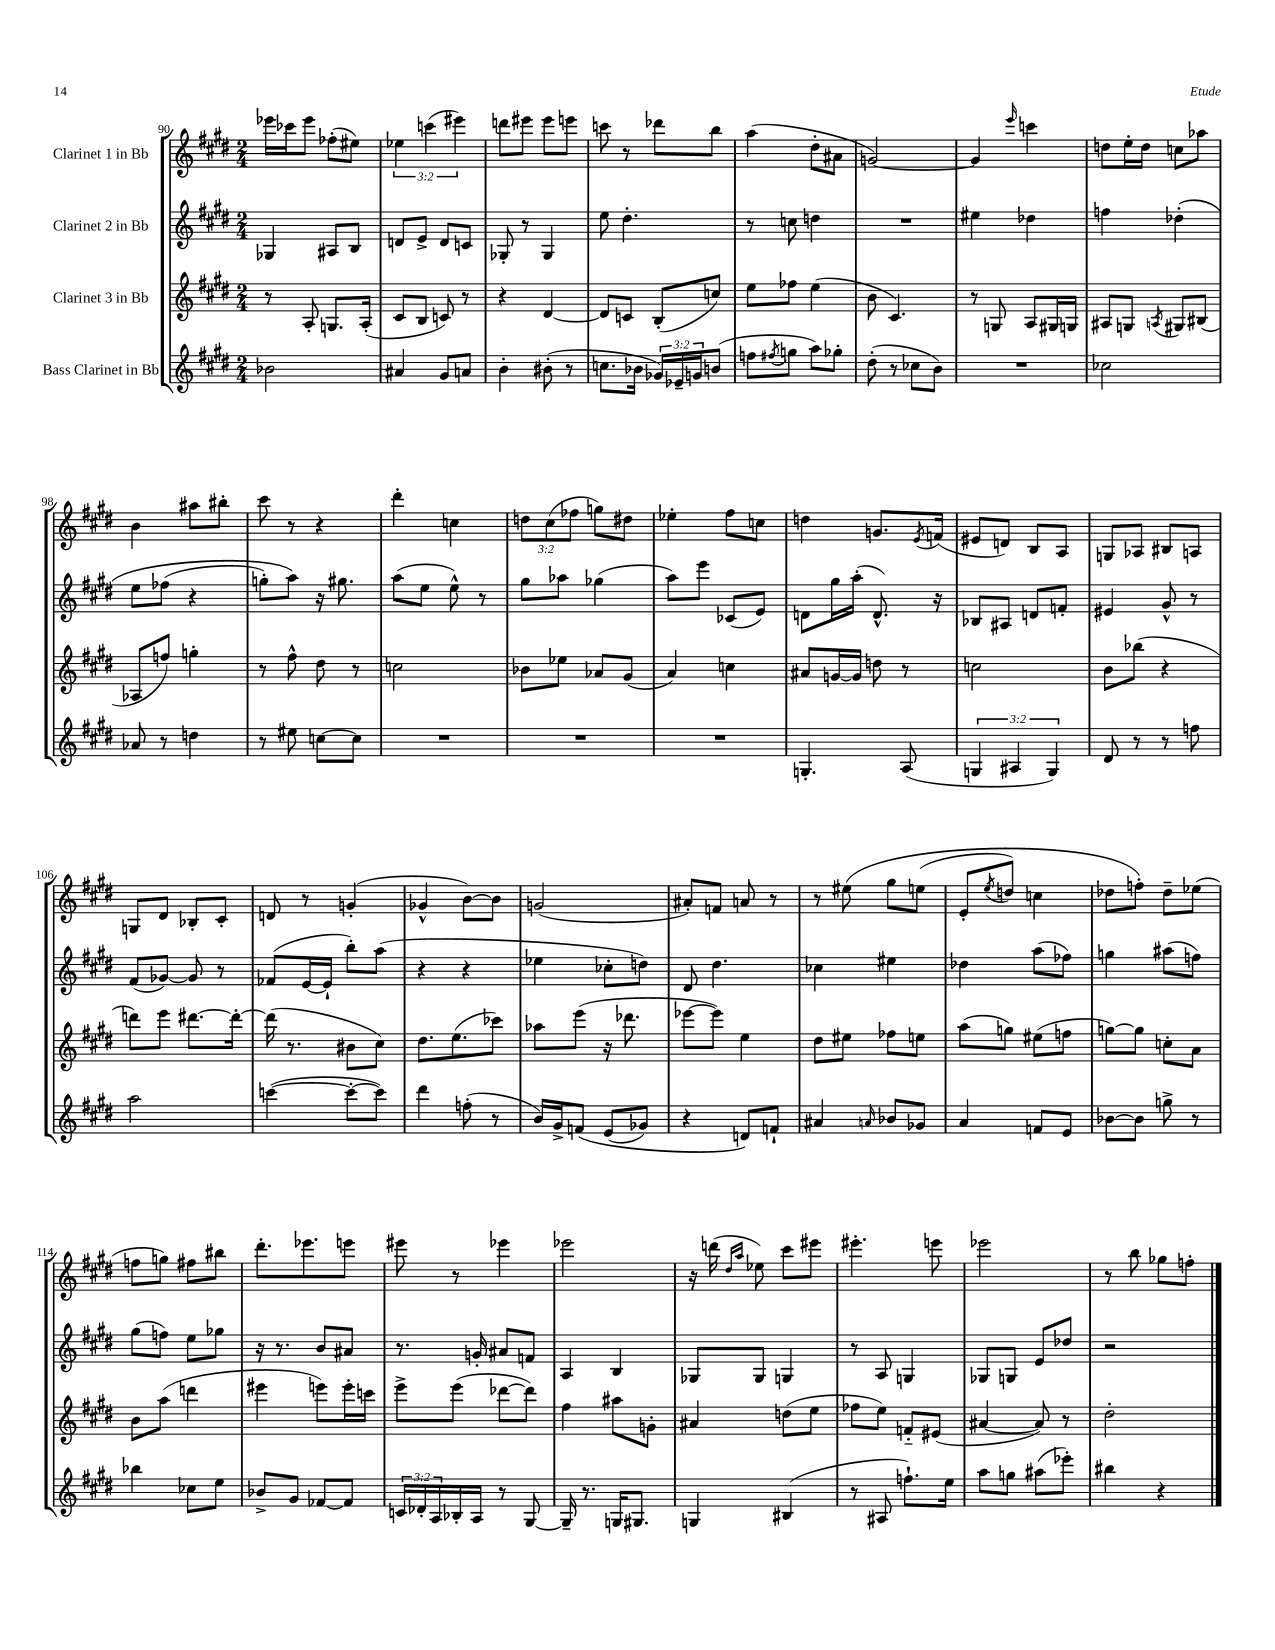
<<
\new StaffGroup <<
\new Staff = "s0" \with { instrumentName = "Clarinet 1 in Bb" } {
    \clef treble \key e \major \numericTimeSignature \time 2/4 \override Staff.TupletNumber.text = #tuplet-number::calc-fraction-text
    ees'''16 ces'''16 ees'''8 fes''8-.( eis''8) |
    \tuplet 3/2 { ees''4 c'''4( eis'''4) } |
    d'''8 eis'''8 eis'''8 e'''8 |
    c'''8 r8 des'''8 b''8 |
    a''4( dis''8-. ais'8 |
    g'2~) |
    g'4 \grace { e'''16 } c'''4 |
    d''8 e''16-. d''16 c''8 aes''8 |
    b'4 ais''8 bis''8-. |
    cis'''8 r8 r4 |
    dis'''4-. c''4 |
    \tuplet 3/2 { d''8 cis''8( fes''8 } g''8) dis''8 |
    ees''4-. fis''8 c''8 |
    d''4 g'8. \acciaccatura { e'8 } f'16( |
    eis'8 d'8) b8 a8 |
    g8 aes8 bis8 a8 |
    g8 dis'8 bes8-. cis'8-. |
    d'8 r8 g'4-.( |
    ges'4-^ b'8~) b'8 |
    g'2( |
    ais'8-.) f'8 a'8 r8 |
    r8 eis''8\( gis''8 e''8( |
    e'8-. \acciaccatura { e''8 } d''8) c''4 |
    des''8 f''8-.\) des''8-- ees''8( |
    f''8 g''8) fis''8 bis''8 |
    dis'''8.-. ees'''8. e'''8 |
    eis'''8 r8 ees'''4 |
    ees'''2 |
    r16 d'''16( \grace { dis''16 a''16 } ees''8) cis'''8 eis'''8 |
    eis'''4.-. e'''8 |
    ees'''2 |
    r8 b''8 ges''8 f''8-. \bar "|." |
}
\new Staff = "s1" \with { instrumentName = "Clarinet 2 in Bb" } {
    \clef treble \key e \major \numericTimeSignature \time 2/4
    ges4 ais8 b8 |
    d'8 e'8-> d'8 c'8 |
    ges8-. r8 ges4 |
    e''8 dis''4.-. |
    r8 c''8 d''4 |
    R2 |
    eis''4 des''4 |
    f''4 des''4-.\( |
    e''8 fes''8( r4 |
    g''8-.) a''8\) r16 gis''8. |
    a''8( e''8 e''8-^) r8 |
    gis''8 aes''8 ges''4( |
    a''8) e'''8 ces'8( e'8) |
    d'8 gis''16 a''16-.( d'8.-^) r16 |
    bes8 ais8 d'8 f'8-. |
    eis'4 gis'8-^ r8 |
    fis'8( ges'8~) ges'8 r8 |
    fes'8( e'16~ e'16-! b''8-.) a''8( |
    r4 r4 |
    ees''4 ces''8-. d''8) |
    dis'8 dis''4. |
    ces''4 eis''4 |
    des''4 a''8( fes''8) |
    g''4 ais''8( f''8) |
    gis''8( f''8) e''8 ges''8 |
    r16 r8. b'8 ais'8 |
    r8. g'16-. ais'8 f'8 |
    a4 b4 |
    ges8 ges8 g4 |
    r8 a8 g4 |
    ges8 g8 e'8 des''8 |
    r2 \bar "|." |
}
\new Staff = "s2" \with { instrumentName = "Clarinet 3 in Bb" } {
    \clef treble \key e \major \numericTimeSignature \time 2/4
    r8 a8-. g8. a16-.( |
    cis'8 b8 c'8) r8 |
    r4 dis'4~ |
    dis'8 c'8 b8-.( c''8) |
    e''8 fes''8 e''4( |
    b'8 cis'4.) |
    r8 g8 a8 gis16 g16 |
    ais8 g8 \acciaccatura { a8 } gis8 bis8( |
    aes8 f''8) g''4-. |
    r8 fis''8-^ dis''8 r8 |
    c''2 |
    bes'8 ees''8 aes'8 gis'8( |
    a'4) c''4 |
    ais'8 g'16~ g'16 d''8 r8 |
    c''2 |
    b'8 bes''8( r4 |
    d'''8) e'''8 dis'''8.~ dis'''16~-. |
    dis'''16( r8. bis'8 cis''8) |
    dis''8. e''8.( ces'''8) |
    aes''8 e'''8( r16 des'''8. |
    ees'''8~ ees'''8) e''4 |
    dis''8 eis''8 fes''8 e''8 |
    a''8( g''8) eis''8( f''8 |
    g''8~) g''8 c''8-. a'8 |
    b'8 a''8( d'''4 |
    eis'''4 e'''8) e'''16-. c'''16 |
    e'''8-> e'''8( des'''8~ des'''8) |
    fis''4 ais''8 g'8-. |
    ais'4 d''8( e''8 |
    fes''8 e''8) f'8-_ eis'8( |
    ais'4~ ais'8) r8 |
    dis''2-. \bar "|." |
}
\new Staff = "s3" \with { instrumentName = "Bass Clarinet in Bb" } {
    \clef treble \key e \major \numericTimeSignature \time 2/4 \override Staff.TupletNumber.text = #tuplet-number::calc-fraction-text
    bes'2 |
    ais'4 gis'8 a'8 |
    b'4-. bis'8-.( r8 |
    c''8. bes'16 \tuplet 3/2 { ges'16) ees'16-- g'16 } b'8( |
    f''8 \acciaccatura { fis''8 } g''8 a''8) ges''8-. |
    dis''8-.( r8 ces''8 b'8) |
    R2 |
    ces''2 |
    aes'8 r8 d''4 |
    r8 eis''8 c''8~ c''8 |
    R2 |
    R2 |
    R2 |
    g4.-. a8( |
    \tuplet 3/2 { g4 ais4 g4) } |
    dis'8 r8 r8 f''8 |
    a''2 |
    c'''4~( c'''8~-. c'''8) |
    dis'''4 f''8-.( r8 |
    b'16) gis'16-> f'8\( e'8( ges'8) |
    r4 d'8\) f'8-! |
    ais'4 \grace { a'16 } bes'8 ges'8 |
    a'4 f'8 e'8 |
    bes'8~ bes'8 g''8-> r8 |
    bes''4 ces''8 e''8 |
    bes'8-> gis'8 fes'8~ fes'8 |
    \tuplet 3/2 { c'16 des'16-. a16 } bes16-. a16 r8 gis8~ |
    gis16-- r8. g16 gis8. |
    g4 bis4( |
    r8 ais8 f''8.-!) e''16 |
    a''8 g''8 ais''8( ees'''8-.) |
    bis''4 r4 \bar "|." |
}
>>
>>
\layout { \context { \Score currentBarNumber = #90 } }
